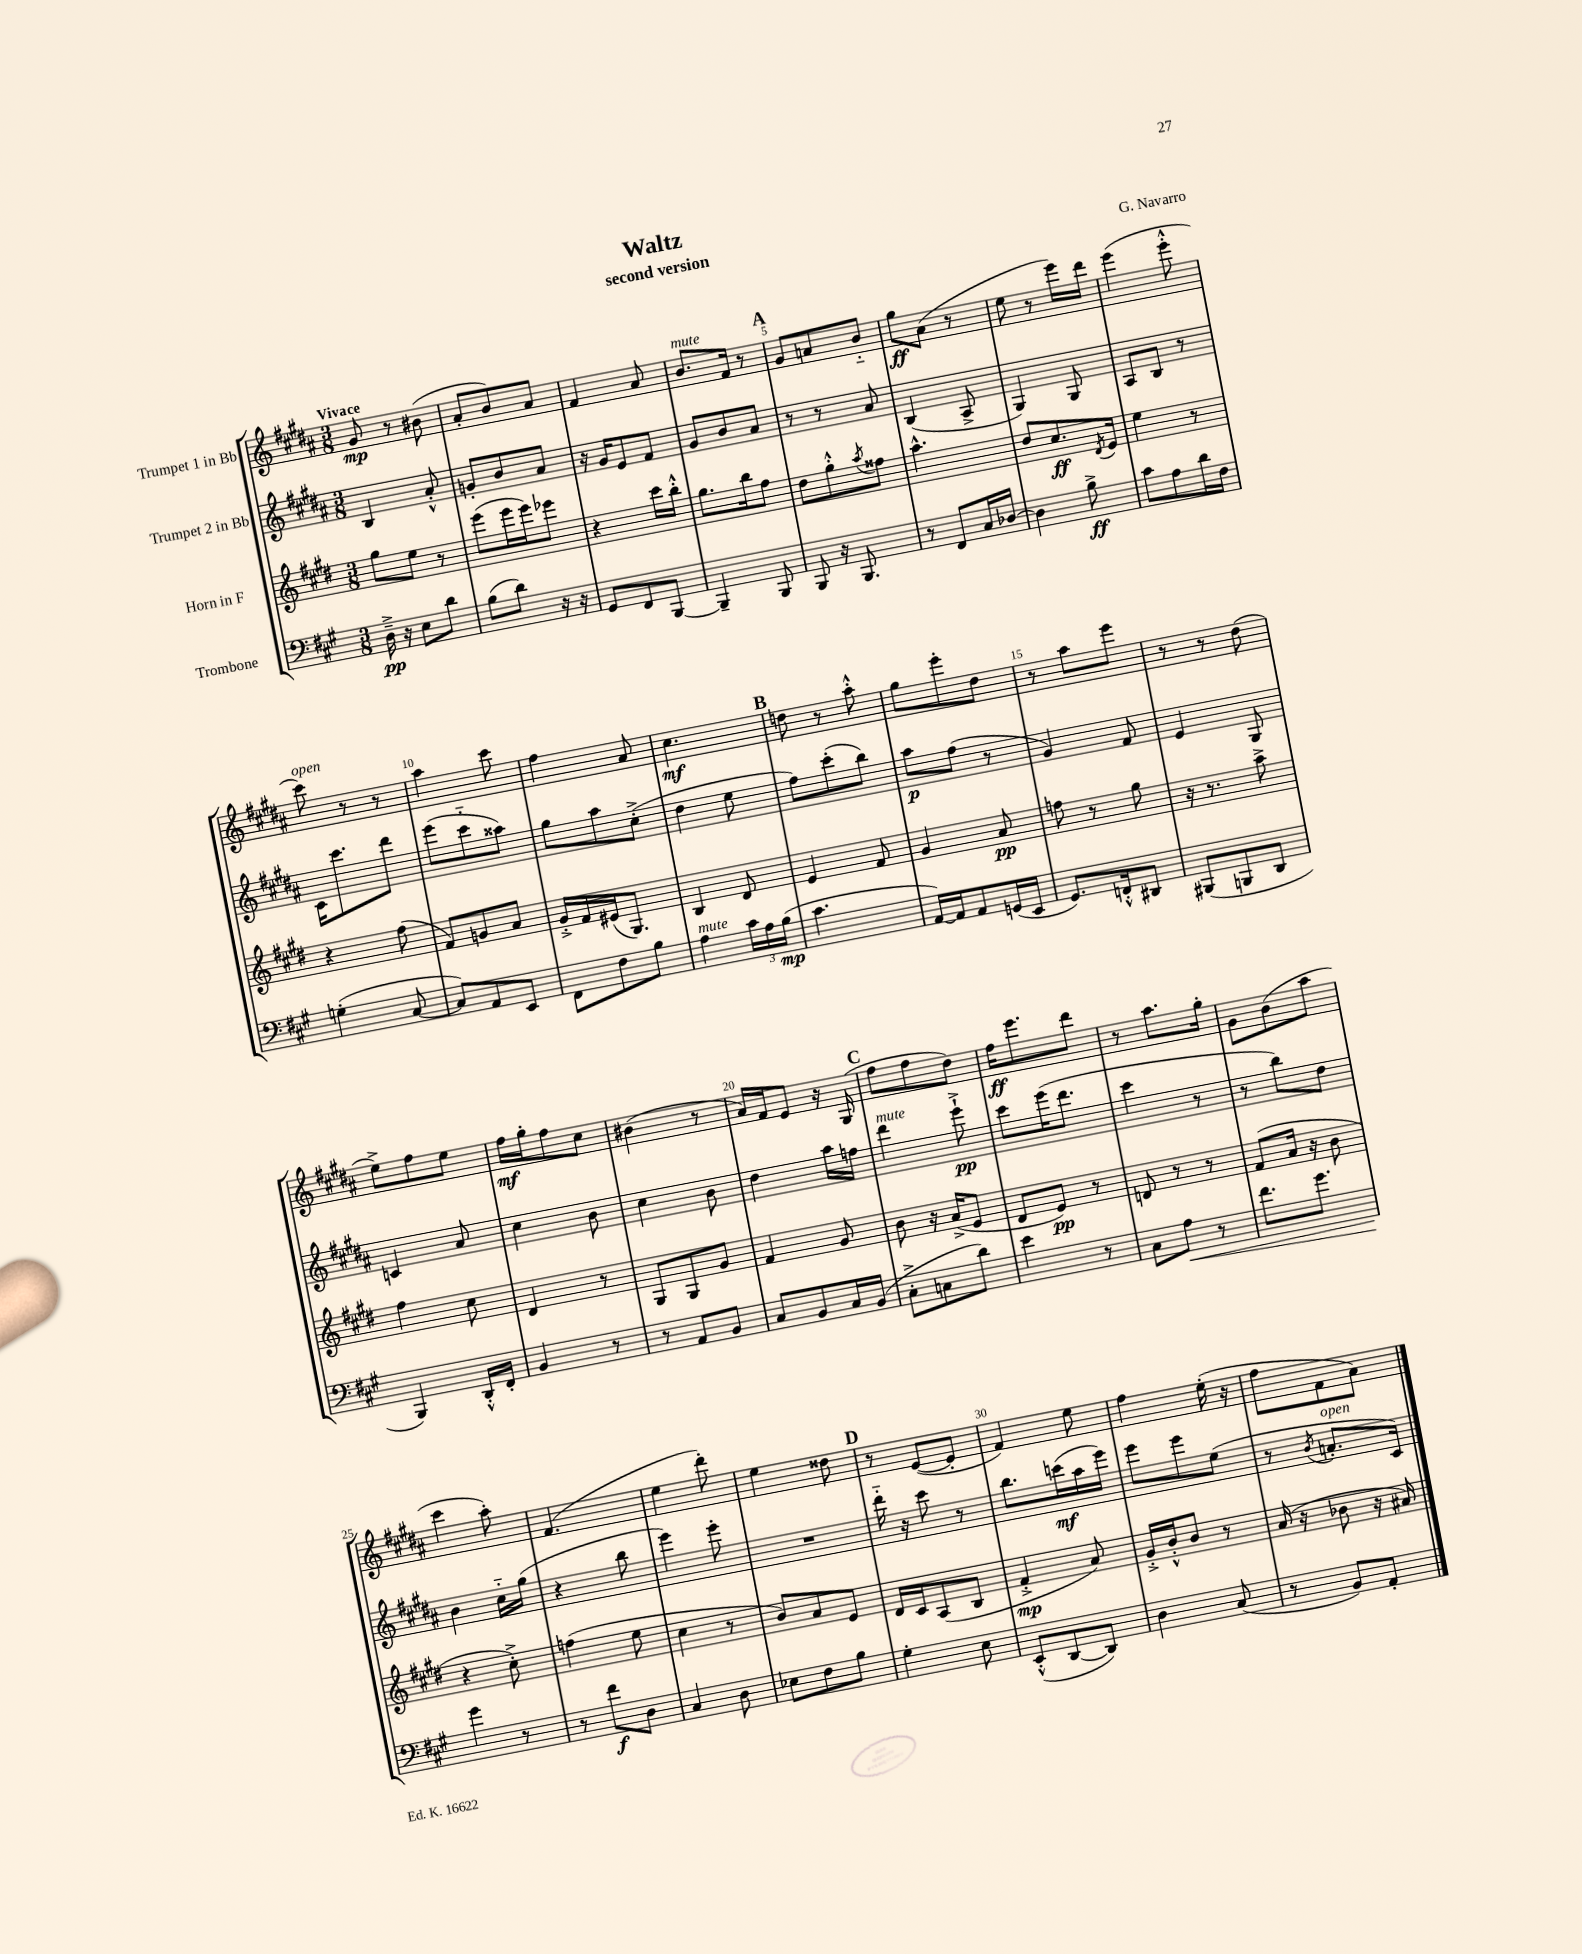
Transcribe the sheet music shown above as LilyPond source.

\header { title = "Waltz" composer = "G. Navarro" subtitle = "second version" }
<<
\new StaffGroup <<
\new Staff = "s0" \with { instrumentName = "Trumpet 1 in Bb" } {
    \clef treble \key b \major \numericTimeSignature \time 3/8 \tempo "Vivace"
    gis'8\mp r8 bis'8( |
    ais'8-. b'8) ais'8 |
    fis'4 ais'8 |
    b'8.^\markup { \italic "mute" } fis'16 r8 |
    \mark \markup { \bold "A" } gis'8 a'8 b'8-_ |
    gis''8\ff ais'8( r8 |
    e''8 r8 e'''16) dis'''16 |
    e'''4( e'''8-.-^ |
    cis'''8^\markup { \italic "open" }) r8 r8 |
    ais''4 cis'''8 |
    fis''4 ais'8 |
    cis''4.\mf |
    \mark \markup { \bold "B" } d''8 r8 ais''8-.-^ |
    gis''8 e'''8-. dis''8 |
    r8 ais''8 e'''8 |
    r8 r8 dis''8( |
    e''8->) fis''8 e''8 |
    fis''16\mf gis''16-. fis''8 cis''8 |
    bis'4( r8 |
    ais'16) fis'16 e'8 r16 gis16( |
    \mark \markup { \bold "C" } fis''8 fis''8 dis''8) |
    fis''16\ff e'''8. dis'''8 |
    r8 ais''8. gis''16-. |
    gis'8 b'8( ais''8 |
    cis'''4 ais''8-.) |
    fis'4.( |
    e''4 dis'''8-.) |
    e''4 disis''8 |
    \mark \markup { \bold "D" } r8 e'8~( e'8-. |
    fis'4) e''8 |
    fis''4 e''16-.( r16 |
    fis''8 fis'8 ais'8) \bar "|." |
}
\new Staff = "s1" \with { instrumentName = "Trumpet 2 in Bb" } {
    \clef treble \key b \major \numericTimeSignature \time 3/8
    b4 ais'8-.-^ |
    g'8-. b'8 ais'8 |
    r16 gis'16 e'8 fis'8 |
    gis'8 b'8 ais'8 |
    \mark \markup { \bold "A" } r8 r8 ais'8 |
    b4( ais8-> |
    gis4) gis8 |
    ais8 b8 r8 |
    cis'16 cis'''8. dis'''8 |
    e'''8( cis'''8-_ aisis''8) |
    gis''8 ais''8 cis''8-.->( |
    dis''4 e''8 |
    \mark \markup { \bold "B" } fis''8) cis'''8-.( b''8) |
    ais''8\p fis''8( r8 |
    gis'4) fis'8 |
    e'4 gis8 |
    c'4 ais'8 |
    cis''4 b'8 |
    cis''4 b'8 |
    dis''4 ais''16 f''16 |
    \mark \markup { \bold "C" } dis'''4^\markup { \italic "mute" } e'''8-!->\pp |
    cis'''8 e'''16( dis'''8. |
    cis'''4 r8 |
    r8 b''8) dis''8 |
    b'4 cis''16-_ gis''16( |
    r4 b''8 |
    e'''4) e'''8-. |
    R4. |
    \mark \markup { \bold "D" } dis'''16-_ r16 cis'''8 r8 |
    b''8. c'''16\mf( ais''16 e'''16) |
    e'''8 e'''8 e''8( |
    r8 \acciaccatura { b'8 } a'8.-.^\markup { \italic "open" } cis'16) \bar "|." |
}
\new Staff = "s2" \with { instrumentName = "Horn in F" } {
    \clef treble \key e \major \numericTimeSignature \time 3/8
    gis''8 e''8 r8 |
    e'''8( e'''16 e'''16) ees'''8 |
    r4 cis'''16 b''16-.-^ |
    gis''8. b''16 fis''8 |
    \mark \markup { \bold "A" } dis''8 gis''8-.-^ \acciaccatura { a''8 } fisis''8 |
    a''4.-^ |
    dis''8 cis''8.\ff \acciaccatura { dis'8 } e'16 |
    e''4 r8 |
    r4 fis''8( |
    fis'8) g'8 a'8 |
    gis'16-.-> fis'16 eis'16( gis8.) |
    b4 dis'8 |
    \mark \markup { \bold "B" } e'4 fis'8 |
    gis'4 a'8\pp |
    f''8 r8 gis''8 |
    r16 r8. a''8-> |
    fis''4 cis''8 |
    dis'4 r8 |
    gis8 gis8 gis'8 |
    fis'4 gis'8 |
    \mark \markup { \bold "C" } b'8 r16 a'16->( e'8 |
    dis'8 e'8\pp) r8 |
    d'8 r8 r8 |
    fis'8( a'16 r16 b'8 |
    r4 cis''8-.->) |
    f''4( e''8 |
    cis''4 r8 |
    b'8) a'8 e'8 |
    \mark \markup { \bold "D" } dis'16 cis'16 a8( b8 |
    fis'4-.->\mp a'8) |
    gis'16-.-> b'16-.-^ b'8 r8 |
    a'16( r16 bes'8 r16 ais'16) \bar "|." |
}
\new Staff = "s3" \with { instrumentName = "Trombone" } {
    \clef bass \key a \major \numericTimeSignature \time 3/8
    d16--->\pp r16 e8 d'8 |
    b8( d'8) r16 r16 |
    gis,8 fis,8 b,,8~ |
    b,,4-- b,,8 |
    \mark \markup { \bold "A" } b,,8 r16 b,,8. |
    r8 fis,8 cis16 des16~ |
    des4 b8->\ff |
    cis'8 a8 d'16 fis16 |
    g4-.( cis8~ |
    cis8) a,8 e,8 |
    fis,8 fis8 b8 |
    a4^\markup { \italic "mute" } \tuplet 3/2 { cis'16 a16 b16\mp( } |
    \mark \markup { \bold "B" } cis'4. |
    a,16~) a,16 a,8 g,16( e,16 |
    gis,8.) f,16-.-^ dis,8 |
    bis,,8( b,,8 d,8 |
    b,,4) d,16-.-^ fis,16-. |
    b,4 r8 |
    r8 a,8 b,8 |
    cis8 b,8 cis16 b,16( |
    \mark \markup { \bold "C" } cis8-.-> c8 d'8) |
    e'4 r8 |
    cis8 a8\< r8 |
    fis'8. gis'8. |
    gis'4\! r8 |
    r8 fis'8\f d8 |
    cis4 d8 |
    ees8 fis8 b8 |
    \mark \markup { \bold "D" } gis4-. e8 |
    e,8-.-^( d,8~ d,8) |
    d4 cis8( |
    r8 b,8) a,8-. \bar "|." |
}
>>
>>
\layout { \context { \Score \override BarNumber.break-visibility = ##(#f #t #t) barNumberVisibility = #(every-nth-bar-number-visible 5) } }
